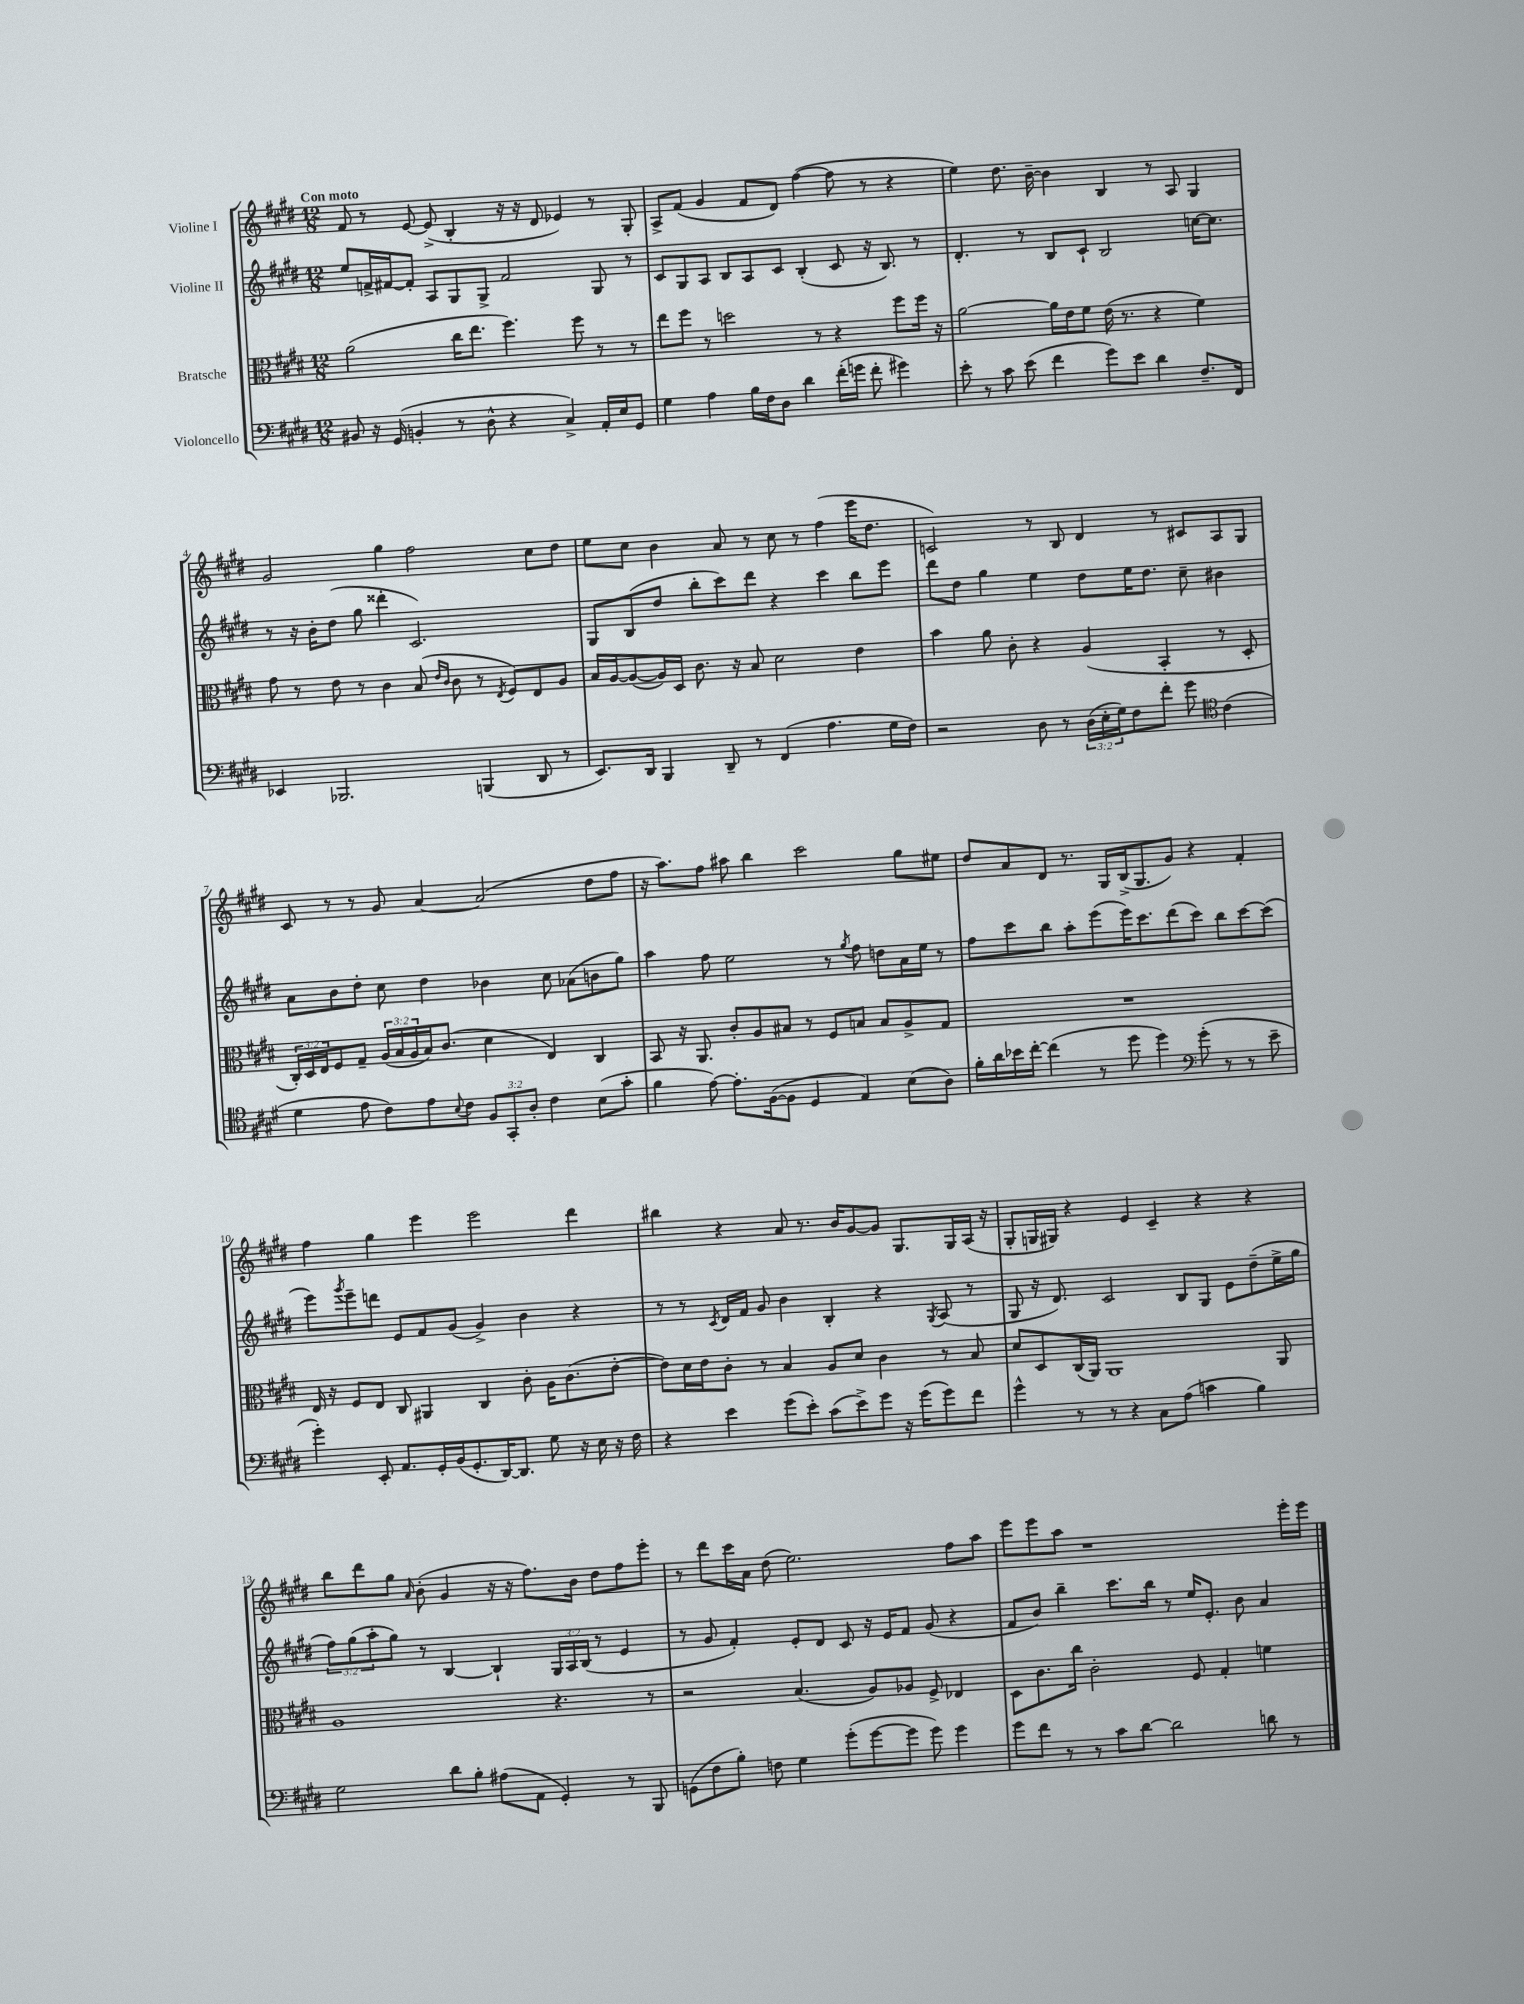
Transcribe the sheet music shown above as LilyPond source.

<<
\new StaffGroup <<
\new Staff = "s0" \with { instrumentName = "Violine I" } {
    \clef treble \key e \major \numericTimeSignature \time 12/8 \tempo "Con moto"
    fis'8 r8 e'8~ e'8->( b4-. r16 r16 dis'8 ees'4) r8 gis8-. |
    a8-> fis'8( gis'4 fis'8 dis'8) fis''4~( fis''8 r8 r4 |
    e''4) dis''8. b'16~-- b'4 b4 r8 a8 gis4 |
    gis'2 gis''4 fis''2 cis''8 dis''8 |
    e''8 cis''8 b'4 a'8 r8 cis''8 r8 fis''4( e'''16 dis''8. |
    c'2) r8 b8 dis'4 r8 cis'8 a8 gis8 |
    cis'8 r8 r8 gis'8 a'4~ a'2( dis''8 fis''8 |
    r16 a''8.) fis''8 ais''8 b''4 cis'''2 gis''8 eis''8 |
    dis''8 a'8 dis'8 r8. gis16 b16->( gis8. gis'8) r4 fis'4-. |
    fis''4 gis''4 e'''4 e'''2 dis'''4 |
    bis''4 r4 a'8 r8. b'16 gis'8~ gis'8 gis8. gis16 a16( r16 |
    gis8-. g16 gis16) r4 e'4 cis'4-- r4 r4 |
    b''8 dis'''8 gis''8 \grace { a'16 } b'8-.( gis'4 r16 r16 fis''8.) b'16 dis''8 fis''8 e'''8-. |
    r8 dis'''8 cis'''16 a'16 dis''8( e''2.) fis''8 a''8 |
    e'''8 e'''8 a''8 r1 e'''16-. e'''16 \bar "|." |
}
\new Staff = "s1" \with { instrumentName = "Violine II" } {
    \clef treble \key e \major \numericTimeSignature \time 12/8 \override Staff.TupletNumber.text = #tuplet-number::calc-fraction-text
    e''8 f'16-> fis'16~ fis'8-. a8 gis8 gis8-> fis'2 gis8 r8 |
    cis'8 gis8 a8 b8 a8 cis'8 b4-.( cis'8 r16 b8.) r8 |
    dis'4.-. r8 b8 cis'8-! b2 c''16~ c''8. |
    r8 r16 b'16-. dis''8( gis''8 disis'''4-. cis'2.) |
    gis8 b8( dis''8 b''8-. cis'''8) dis'''8 r4 cis'''4 b''8 e'''8 |
    dis'''8 dis''8 gis''4 e''4 dis''8 e''16 dis''8. cis''8-- bis'4 |
    a'8 b'8 dis''8-. cis''8 dis''4 bes'4 cis''8 aes'8( b'8 gis''8) |
    a''4 fis''8 e''2 r8 \acciaccatura { gis''8 } fis''8 d''8 a'16 e''16 r8 |
    fis''8 cis'''8 b''8 a''8-. e'''8( e'''16) cis'''8. dis'''8( cis'''8) b''8 cis'''8~ cis'''8( |
    e'''8) \acciaccatura { gis'''8 } e'''8-- d'''8 e'8 fis'8 gis'8( gis'4->) b'4 r4 |
    r8 r8 \acciaccatura { cis'8 } dis'16 fis'16 gis'8 b'4 b4-. r4 \acciaccatura { gis8 } a8( r8 |
    gis8 r16 dis'8.) cis'2 b8 gis8 e'8 dis''8--( e''16-> gis''16 |
    \tuplet 3/2 { fis''8) gis''8( a''8-. } gis''8) r8 b4~ b4-! \tuplet 3/2 { gis16 a16 b16( } r8 e'4 |
    r8 gis'8 fis'4-.) e'8-. dis'8 cis'8 r16 e'16 fis'8 gis'8( r4 |
    fis'8 b'8) b''4-- cis'''8. b''16 r8 e''16 e'8.-. b'8 a'4 \bar "|." |
}
\new Staff = "s2" \with { instrumentName = "Bratsche" } {
    \clef alto \key e \major \numericTimeSignature \time 12/8 \override Staff.TupletNumber.text = #tuplet-number::calc-fraction-text
    a'2( cis''16 e''8. fis''4.) fis''8 r8 r8 |
    e''8 fis''8 r8 d''2 r8 r4 fis''8 fis''16 r16 |
    a'2~ a'16 e'16 fis'8 e'16( r8. r4 fis'4) |
    gis'8 r8 e'8 r8 cis'4 b8( \grace { e'16 cis'16 } cis'8 r8 \acciaccatura { e8 } fis8) e8 a8 |
    b16 a16~ a8~( a16) dis16 cis'8. r16 b8 dis'2 e'4 |
    b'4 a'8 cis'8-. r4 a4( b,4-. r8 dis8-. |
    \tuplet 3/2 { cis16-.) dis16 e16 } fis8 gis8-- \tuplet 3/2 { a16( b16 a16 } b16) cis'8.( dis'4 e4) cis4 |
    b,8 r16 a,8. cis'8-. a8 bis8 r8 fis8 b8 b8 a8-> gis8 |
    R1. |
    e16 r16 fis8 e8 cis8 ais,4 cis4 cis'8-. a16 cis'8.( e'8~-. |
    e'8) dis'16 e'16 cis'8-. r8 b4 a8 dis'8 cis'4 r8 b8 |
    dis'8 dis8 cis16( a,16) a,1 a,8 |
    a1 r4. r8 |
    r2 b4.( a8) aes8 fis8-> ees4 |
    dis8 cis'8. cis''16 cis'2-. fis8 gis4-. f'4 \bar "|." |
}
\new Staff = "s3" \with { instrumentName = "Violoncello" } {
    \clef bass \key e \major \numericTimeSignature \time 12/8 \override Staff.TupletNumber.text = #tuplet-number::calc-fraction-text
    bis,8 r16 gis,16( b,4-. r8 dis8-^ r4 cis4->) a,16-. e16 gis,8 |
    gis4 a4 b16 fis16 dis8 dis'4 fis'16-.( g'16 fis'8-. gis'4) |
    e'8-. r8 cis'8 e'8( fis'4 gis'8) e'8 dis'4 fis8.-- fis,16 |
    ees,4 bes,,2. b,,4( dis,8 r8 |
    e,8.) dis,16 b,,4 dis,8-- r8 fis,4( a4. gis16 fis16) |
    r2 dis8 r8 \tuplet 3/2 { dis16( e16-. gis16) } fis8 fis'8-. gis'8 \clef tenor cis'4( |
    dis'4 e'8 cis'8) e'8 \appoggiatura { b8 } cis'8 \tuplet 3/2 { fis8 gis,8-. a8-. } cis'4 b8( gis'8-. |
    fis'4 e'8~) e'8.-. fis16~( fis8 dis4 e4) b8( a8) |
    fis'16-. a'16 bes'16 cis''16~-. cis''4( r8 dis''8 dis''4) \clef bass gis'8-.( r8 r8 e'8-- |
    gis'4-.) e,8-. a,8. gis,16-. b,16( gis,8.-. dis,16~) dis,8. gis8 r16 e16 r16 fis16 |
    r4 e'4 gis'8( e'8-.) cis'8( e'8->) gis'8 r16 gis'16( gis'8) fis'8 |
    gis'4-^ r8 r8 r4 cis8 a8( c'4 b4) |
    gis2 dis'8 b8-. ais8( a,8 gis,4-.) r8 b,,8 |
    g,8( fis8 b8-.) f8 gis4 gis'8-.( gis'8~ gis'8 gis'8) gis'4 |
    gis'8 fis'8 r8 r8 cis'8 dis'8~ dis'2 d'8 r8 \bar "|." |
}
>>
>>
